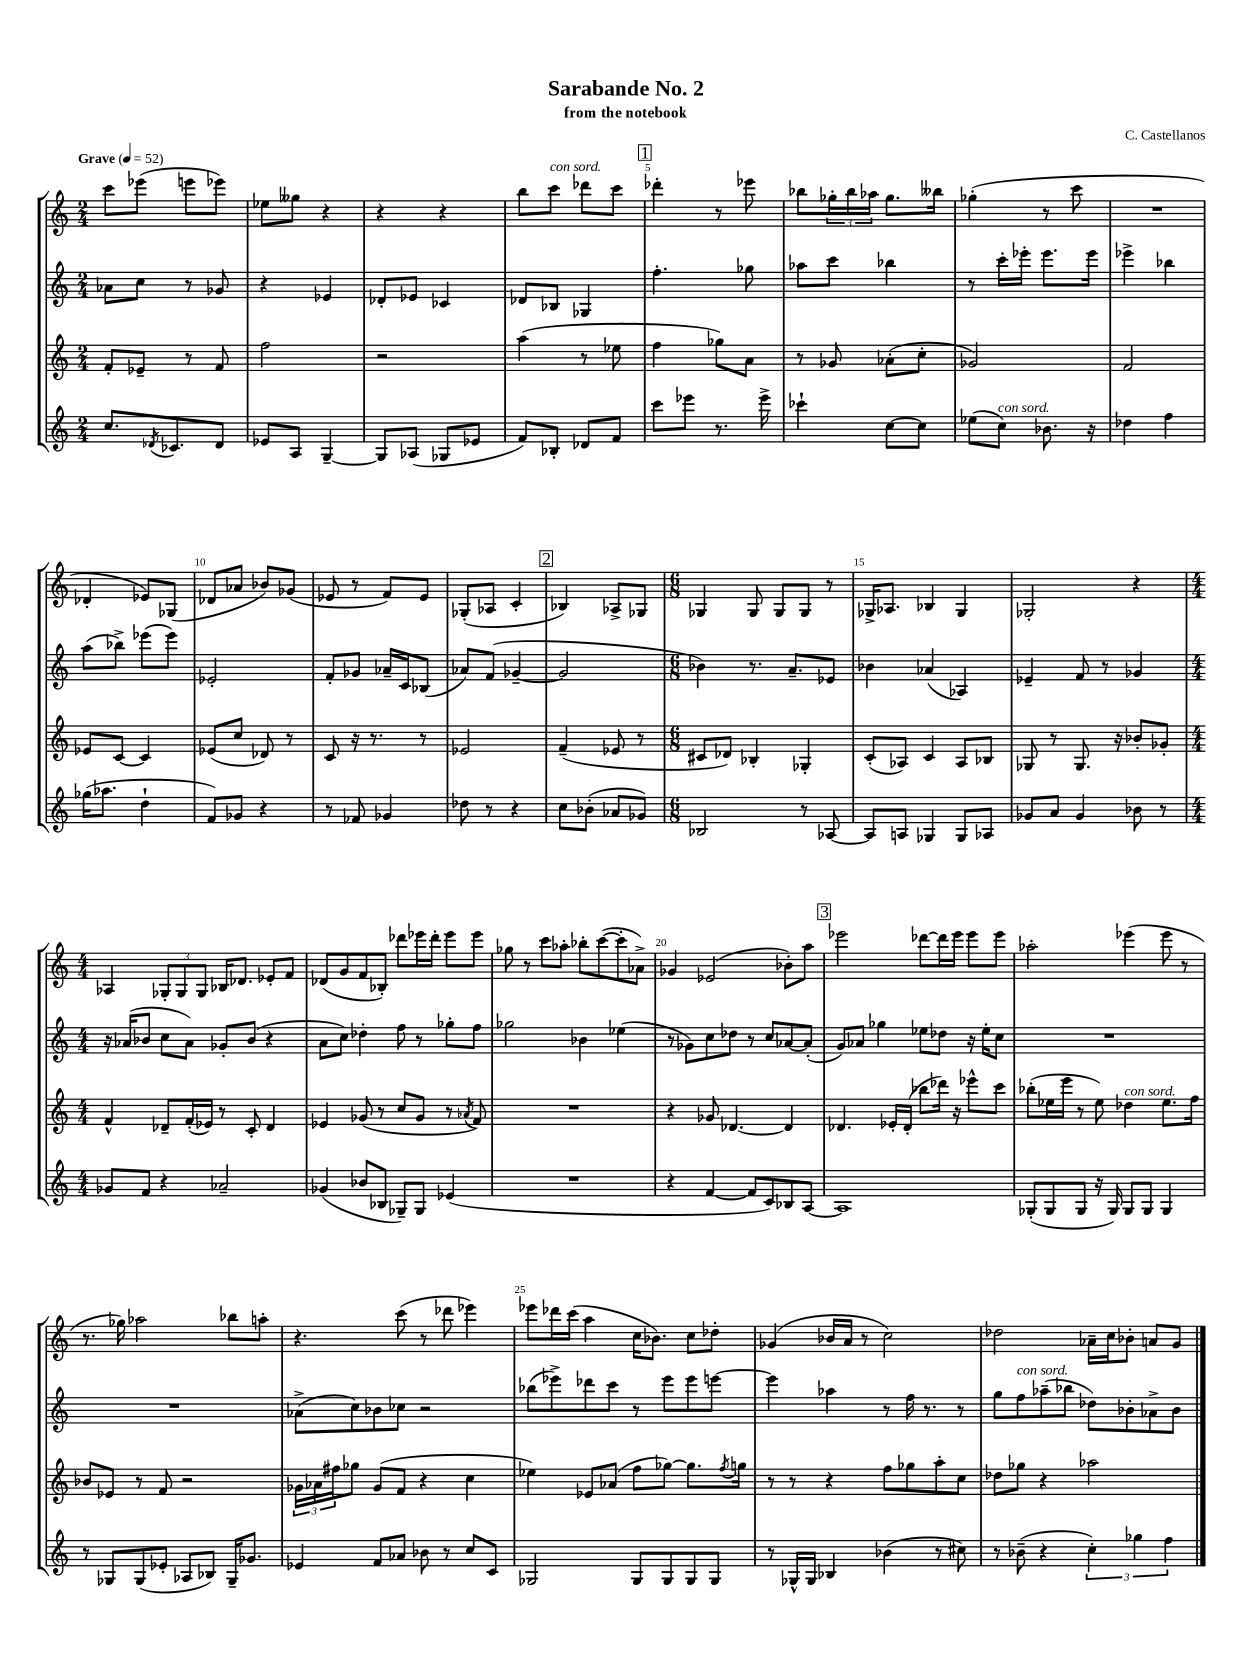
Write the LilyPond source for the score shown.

\header { title = "Sarabande No. 2" composer = "C. Castellanos" subtitle = "from the notebook" }
<<
\new StaffGroup <<
\new Staff = "s0" {
    \clef treble \key c \major \numericTimeSignature \time 2/4 \tempo "Grave" 4 = 52
    c'''8 ees'''8( e'''8 ees'''8) |
    ees''8 geses''8 r4 |
    r4 r4 |
    b''8 c'''8^\markup { \italic "con sord." } des'''8 c'''8 |
    \mark \markup { \box "1" } des'''4-. r8 ees'''8 |
    bes''8 \tuplet 3/2 { ges''16-. bes''16 aes''16 } ges''8. beses''16 |
    ges''4-.( r8 c'''8 |
    R2 |
    des'4-. ees'8) ges8( |
    des'8 aes'8 bes'8) ges'8( |
    ees'8 r8 f'8) ees'8 |
    ges8-.( aes8 c'4-. |
    \mark \markup { \box "2" } bes4) aes8-> ges8 |
    \numericTimeSignature \time 6/8 ges4 ges8 ges8 ges8 r8 |
    ges16-> aes8. bes4 ges4 |
    ges2-. r4 |
    \numericTimeSignature \time 4/4 aes4 \tuplet 3/2 { ges8-. ges8 ges8 } bes16 des'8. ees'8-. f'8 |
    des'8( g'8 f'8 bes8-.) des'''8 ees'''16 des'''16-. ees'''8 ees'''8 |
    ges''8 r8 c'''8 aes''8-. bes''8-. c'''8~( c'''8-. aes'8->) |
    ges'4 ees'2( bes'8-.) a''8 |
    \mark \markup { \box "3" } ees'''2 des'''8~ des'''16 ees'''16 ees'''8 ees'''8 |
    aes''2-. ees'''4( ees'''8 r8 |
    r8. ges''16) aes''2 bes''8 a''8-. |
    r4. c'''8( r8 des'''8 ees'''4) |
    ees'''8 des'''16 c'''16( a''4 c''16 bes'8.) c''8 des''8-. |
    ges'4( bes'16 a'16 r8 c''2) |
    des''2 aes'16-- c''16 bes'8-. a'8 g'8 \bar "|." |
}
\new Staff = "s1" {
    \clef treble \key c \major \numericTimeSignature \time 2/4
    aes'8 c''8 r8 ges'8 |
    r4 ees'4 |
    des'8-. ees'8 ces'4 |
    des'8 bes8 ges4 |
    \mark \markup { \box "1" } f''4.-. ges''8 |
    aes''8 c'''8 bes''4 |
    r8 c'''16-. ees'''16-. ees'''8. ees'''16 |
    ees'''4-> bes''4 |
    a''8( bes''8->) ees'''8( ees'''8) |
    ees'2-. |
    f'8-. ges'8 aes'16-- c'16 bes8( |
    aes'8) f'8( ges'4~-- |
    \mark \markup { \box "2" } ges'2 |
    \numericTimeSignature \time 6/8 bes'4) r8. a'8.-- ees'8 |
    bes'4 aes'4( aes4) |
    ees'4-- f'8 r8 ges'4 |
    \numericTimeSignature \time 4/4 r16 aes'16( bes'8 c''8 aes'8) ges'8-. bes'8( r4 |
    a'8 c''8) des''4-. f''8 r8 ges''8-. f''8 |
    ges''2 bes'4 ees''4( |
    r8 ges'8) c''8 des''8 r8 c''8 aes'8~ aes'8-.( |
    \mark \markup { \box "3" } g'8) aes'8 ges''4 ees''8 des''8 r16 ees''16-. c''8 |
    R1 |
    R1 |
    aes'8->( c''8) bes'8 ces''8 r2 |
    bes''8( ees'''8->) des'''8 c'''8 r8 ees'''8 ees'''8 e'''8~ |
    e'''4 aes''4 r8 f''16 r8. r8 |
    g''8 f''8^\markup { \italic "con sord." } aes''8--( bes''8 des''8) bes'8-. aes'8-> bes'8 \bar "|." |
}
\new Staff = "s2" {
    \clef treble \key c \major \numericTimeSignature \time 2/4
    f'8-. ees'8-- r8 f'8 |
    f''2 |
    r2 |
    a''4( r8 ees''8 |
    \mark \markup { \box "1" } f''4 ges''8) a'8 |
    r8 ges'8 aes'8-.( c''8-. |
    ges'2) |
    f'2 |
    ees'8 c'8~ c'4 |
    ees'8( c''8 des'8) r8 |
    c'8 r16 r8. r8 |
    ees'2 |
    \mark \markup { \box "2" } f'4--( ees'8 r8 |
    \numericTimeSignature \time 6/8 cis'8 des'8) bes4-. ges4-. |
    c'8-.( aes8) c'4 aes8 bes8 |
    ges8 r8 ges8. r16 bes'8-. ges'8-. |
    \numericTimeSignature \time 4/4 f'4-^ des'8-- f'16-.( ees'16) r8 c'8-. des'4 |
    ees'4 ges'8( r8 c''8 ges'8 r8 \acciaccatura { aes'8 } f'8) |
    R1 |
    r4 ges'8 des'4.~ des'4 |
    \mark \markup { \box "3" } des'4. ees'16-. des'16-.( bes''8 des'''16) r16 ees'''8-^ c'''8 |
    bes''8-.( ees''16 e'''16 r8 ees''8) des''4^\markup { \italic "con sord." } ees''8. f''16 |
    bes'8 ees'8 r8 f'8 r2 |
    \tuplet 3/2 { ges'16 aes'16 fis''16 } ges''8 ges'8( f'8 r4 c''4 |
    ees''4) ees'8 aes'8( f''8 ges''8~) ges''8. \acciaccatura { f''8 } g''16 |
    r8 r8 r4 f''8 ges''8 a''8-. c''8 |
    des''8 ges''8 r4 aes''2 \bar "|." |
}
\new Staff = "s3" {
    \clef treble \key c \major \numericTimeSignature \time 2/4
    c''8. \acciaccatura { des'8 } ces'8. des'8 |
    ees'8 a8 g4~-- |
    g8 aes8( ges8 ees'8 |
    f'8) bes8-. des'8 f'8 |
    \mark \markup { \box "1" } c'''8 ees'''8 r8. ees'''16-> |
    ces'''4-! c''8~ c''8 |
    ees''8( c''8^\markup { \italic "con sord." }) bes'8. r16 |
    des''4 f''4 |
    ges''16( aes''8. d''4-! |
    f'8) ges'8 r4 |
    r8 fes'8 ges'4 |
    des''8 r8 r4 |
    \mark \markup { \box "2" } c''8 bes'8-.( aes'8 ges'8) |
    \numericTimeSignature \time 6/8 bes2 r8 aes8~ |
    aes8 a8 ges4 ges8 aes8 |
    ges'8 a'8 ges'4 bes'8 r8 |
    \numericTimeSignature \time 4/4 ges'8 f'8 r4 aes'2-- |
    ges'4( bes'8 bes8 ges8--) ges8 ees'4( |
    R1 |
    r4 f'4~ f'8 c'8) bes8 a8~ |
    \mark \markup { \box "3" } a1 |
    ges8-.( ges8 ges8 r16 ges16) ges8 ges8 ges4 |
    r8 ges8 ges8( ees'8-. aes8 bes8) ges16-- ges'8. |
    ees'4 f'8 aes'8 bes'8 r8 c''8 c'8 |
    ges2 ges8 ges8 ges8 ges8 |
    r8 ges16-^ ges16 bes4 bes'4( r8 cis''8) |
    r8 bes'8--( r4 \tuplet 3/2 { c''4-.) ges''4 f''4 } \bar "|." |
}
>>
>>
\layout { \context { \Score \override BarNumber.break-visibility = ##(#f #t #t) barNumberVisibility = #(every-nth-bar-number-visible 5) } }
